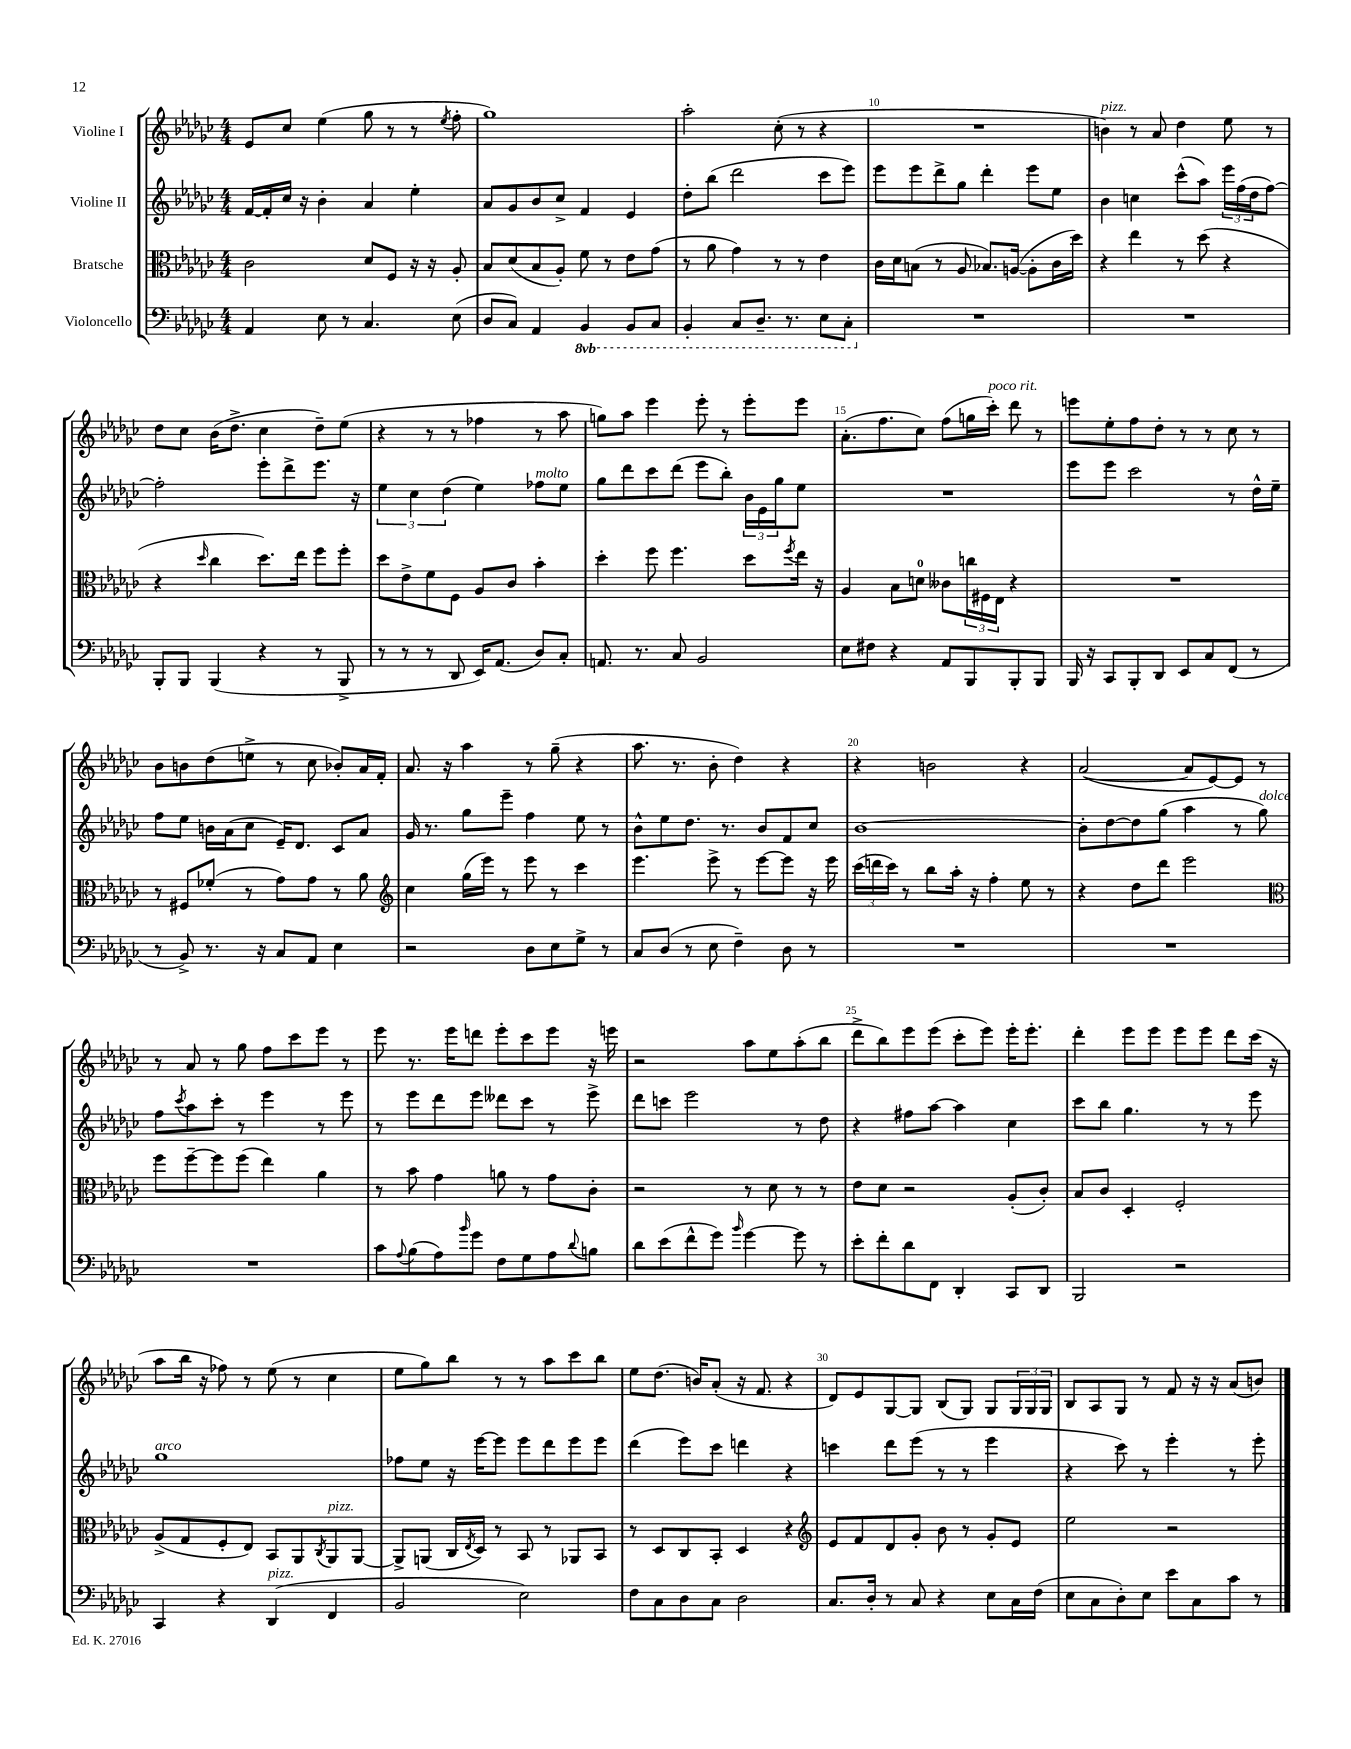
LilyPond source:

<<
\new StaffGroup <<
\new Staff = "s0" \with { instrumentName = "Violine I" } {
    \clef treble \key ges \major \numericTimeSignature \time 4/4
    ees'8 ces''8 ees''4( ges''8 r8 r8 \acciaccatura { ees''8 } f''8-. |
    ges''1) |
    aes''2-. ces''8-.( r8 r4 |
    R1 |
    b'4^\markup { \italic "pizz." }) r8 aes'8 des''4 ees''8 r8 |
    des''8 ces''8 bes'16( des''8.-> ces''4 des''8--) ees''8( |
    r4 r8 r8 fes''4 r8 aes''8 |
    g''8) aes''8 ees'''4 ees'''8-. r8 ees'''8-. ees'''8 |
    aes'8.-.( f''8. ces''8) f''8( g''16 ces'''16-.^\markup { \italic "poco rit." }) des'''8 r8 |
    e'''8 ees''8-. f''8 des''8-. r8 r8 ces''8 r8 |
    bes'8 b'8 des''8( e''8-> r8 ces''8 bes'8-.) aes'16 f'16-. |
    aes'8. r16 aes''4 r8 ges''8--( r4 |
    aes''8. r8. bes'8-. des''4) r4 |
    r4 b'2 r4 |
    aes'2~( aes'8 ees'8~) ees'8 r8 |
    r8 aes'8 r8 ges''8 f''8 ces'''8 ees'''8 r8 |
    ees'''8 r8. ees'''16 d'''8 ees'''8-. ces'''8 ees'''8 r16 e'''16 |
    r2 aes''8 ees''8 aes''8-.( bes''8 |
    des'''8-> bes''8) ees'''8 ees'''8( ces'''8-. ees'''8) ees'''16-. ees'''8.-. |
    des'''4-. ees'''8 ees'''8 ees'''8 ees'''8 des'''8 ces'''16( r16 |
    aes''8 bes''16 r16 fes''8) r8 ees''8( r8 ces''4 |
    ees''8 ges''8) bes''8 r8 r8 aes''8 ces'''8 bes''8 |
    ees''8 des''8.( b'16) aes'8-.( r16 f'8. r4 |
    des'8) ees'8 ges8~ ges8 bes8( ges8) ges8 \tuplet 3/2 { ges16 ges16 ges16 } |
    bes8 aes8 ges8 r8 f'8 r16 r16 aes'8( b'8) \bar "|." |
}
\new Staff = "s1" \with { instrumentName = "Violine II" } {
    \clef treble \key ges \major \numericTimeSignature \time 4/4
    f'16~ f'16-. ces''16 r16 bes'4-. aes'4 ees''4-. |
    aes'8 ges'8 bes'8 ces''8-> f'4 ees'4 |
    des''8-. bes''8( des'''2 ces'''8 ees'''8) |
    ees'''8 ees'''8 des'''8-> ges''8 des'''4-. ees'''8 ees''8 |
    bes'4 c''4 ces'''8-^( aes''8) \tuplet 3/2 { ees'''16 f''16( des''16 } f''8~) |
    f''2-. ees'''8-. des'''8-> ees'''8. r16 |
    \tuplet 3/2 { ees''4 ces''4 des''4( } ees''4) fes''8^\markup { \italic "molto" } ees''8 |
    ges''8 des'''8 ces'''8 des'''8( ees'''8 bes''8-.) \tuplet 3/2 { bes'16 ees'16 ges''16 } ees''8 |
    R1 |
    ees'''8 ees'''8 ces'''2 r8 des''16-^ ees''16-- |
    f''8 ees''8 b'16 aes'16( ces''8 ees'16--) des'8. ces'8 aes'8 |
    ges'16 r8. ges''8 ees'''8-- f''4 ees''8 r8 |
    bes'8-^ ees''8 des''8. r8. bes'8 f'8 ces''8 |
    bes'1~ |
    bes'8-. des''8~ des''8 ges''8( aes''4 r8 ges''8^\markup { \italic "dolce" }) |
    f''8 \acciaccatura { ces'''8 } aes''8 ces'''8-. r8 ees'''4 r8 ees'''8 |
    r8 ees'''8 des'''8 ees'''8 deses'''8 ces'''8 r8 ees'''8-> |
    des'''8 c'''8 ees'''2 r8 des''8 |
    r4 fis''8 aes''8~ aes''4 ces''4 |
    ces'''8 bes''8 ges''4. r8 r8 ees'''8 |
    ges''1^\markup { \italic "arco" } |
    fes''8 ees''8 r16 ees'''16~ ees'''8 ees'''8 des'''8 ees'''8 ees'''8 |
    des'''4( ees'''8) ces'''8 d'''4 r4 |
    c'''4 des'''8 ees'''8( r8 r8 ees'''4 |
    r4 ces'''8) r8 ees'''4-. r8 ees'''8-. \bar "|." |
}
\new Staff = "s2" \with { instrumentName = "Bratsche" } {
    \clef alto \key ges \major \numericTimeSignature \time 4/4
    ces'2 des'8 f8 r16 r16 aes8-. |
    bes8 des'8( bes8 aes8-.) f'8 r8 ees'8 ges'8( |
    r8 aes'8 ges'4) r8 r8 ees'4 |
    ces'16 des'16 b8( r8 aes8 bes8.) a16~( a8-. ces'16 des''16) |
    r4 ees''4 r8 des''8( r4 |
    r4 \grace { des''16 } ces''4 des''8.) ees''16 f''8 f''8-. |
    des''8 ees'8-> f'8 f8 aes8 ces'8 bes'4-. |
    des''4-. f''8 f''4. des''8 \acciaccatura { f''8 } ees''16 r16 |
    aes4 bes8 d'8-0 ceses'8 \tuplet 3/2 { c''16 fis16 ees16 } r4 |
    R1 |
    r8 fis8 fes'8-.( r8 ges'8) ges'8 r8 aes'8 |
    \clef treble ces''4 ges''16( ees'''16) r8 ees'''8 r8 ces'''4 |
    ees'''4. ees'''8-> r8 ees'''8~ ees'''8 r16 ees'''16 |
    \tuplet 3/2 { ces'''16( d'''16 ces'''16) } r8 bes''8 aes''16-. r16 f''4-. ees''8 r8 |
    r4 des''8 des'''8 ees'''2 |
    \clef alto f''8 f''8~-- f''8 f''8( ees''4) aes'4 |
    r8 bes'8 ges'4 a'8 r8 ges'8 ces'8-. |
    r2 r8 des'8 r8 r8 |
    ees'8 des'8 r2 aes8-.( ces'8-.) |
    bes8 ces'8 des4-. f2-. |
    aes8->( ges8 f8-. ees8) bes,8 aes,8 \acciaccatura { ces8 } aes,8^\markup { \italic "pizz." } aes,8~ |
    aes,8-> a,8( ces16 \acciaccatura { ees8 } des16) r8 bes,8 r8 aes,8 bes,8 |
    r8 des8 ces8 bes,8-. des4 r4 |
    \clef treble ees'8 f'8 des'8 ges'8-. bes'8 r8 ges'8-. ees'8 |
    ees''2 r2 \bar "|." |
}
\new Staff = "s3" \with { instrumentName = "Violoncello" } {
    \clef bass \key ges \major \numericTimeSignature \time 4/4 \set Staff.ottavationMarkups = #ottavation-simple-ordinals
    aes,4 ees8 r8 ces4. ees8( |
    des8 ces8) aes,4 \ottava #-1 bes,,4 bes,,8 ces,8 |
    bes,,4-. ces,8 des,8.-- r8. ees,8 ces,8-. \ottava #0 |
    R1 |
    R1 |
    bes,,8-. bes,,8 bes,,4( r4 r8 bes,,8-> |
    r8 r8 r8 des,8 ees,16) aes,8.( des8) ces8-. |
    a,8. r8. ces8 bes,2 |
    ees8 fis8 r4 aes,8 bes,,8 bes,,8-. bes,,8 |
    bes,,16 r16 ces,8 bes,,8-. des,8 ees,8 ces8 f,8( r8 |
    r8 bes,8->) r8. r16 ces8 aes,8 ees4 |
    r2 des8 ees8 ges8-> r8 |
    ces8 des8( r8 ees8 f4--) des8 r8 |
    R1 |
    R1 |
    R1 |
    ces'8 \appoggiatura { aes8 } bes8( aes8) \grace { bes'16 } ges'8 f8 ges8 aes8 \appoggiatura { des'8 } b8 |
    des'8 ees'8( f'8-^ ges'8) \grace { bes'16 } ges'4~ ges'8 r8 |
    ees'8-. f'8-. des'8 f,8 des,4-. ces,8 des,8 |
    bes,,2 r2 |
    ces,4 r4 des,4^\markup { \italic "pizz." }( f,4 |
    bes,2 ees2) |
    f8 ces8 des8 ces8 des2 |
    ces8. des16-. r8 ces8 r4 ees8 ces16 f16( |
    ees8 ces8 des8-.) ees8 ees'8 ces8 ces'8 r8 \bar "|." |
}
>>
>>
\layout { \context { \Score currentBarNumber = #7 \override BarNumber.break-visibility = ##(#f #t #t) barNumberVisibility = #(every-nth-bar-number-visible 5) } }
